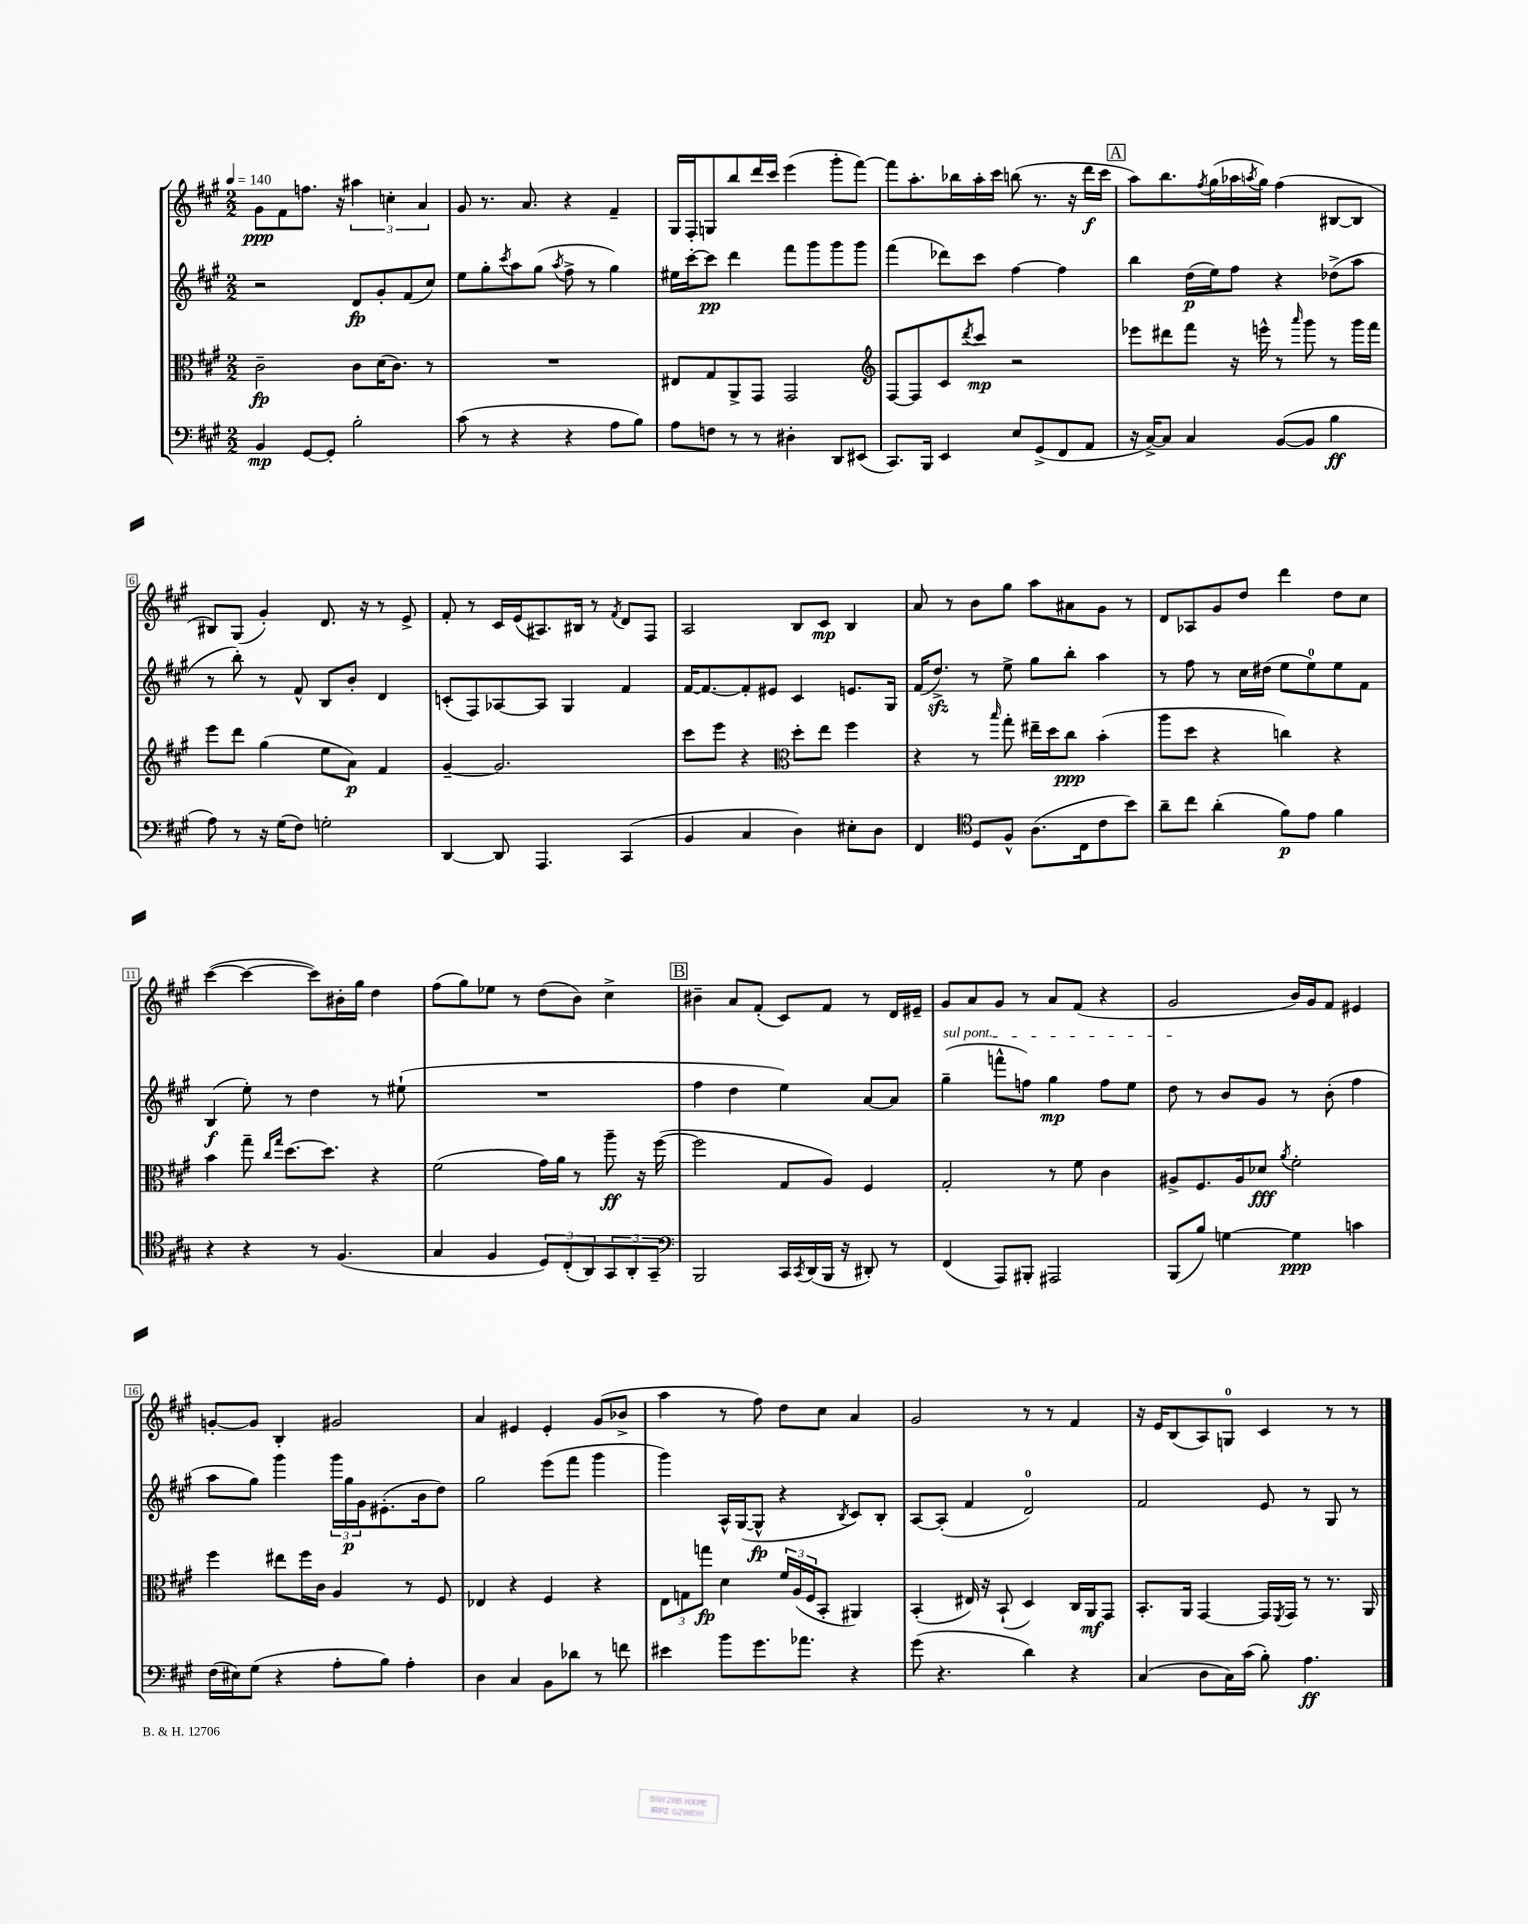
<<
\new StaffGroup <<
\new Staff = "s0" {
    \clef treble \key a \major \numericTimeSignature \time 2/2 \tempo 4 = 140
    gis'8\ppp fis'8 f''8. r16 \tuplet 3/2 { ais''4 c''4-. a'4 } |
    gis'8 r8. a'8. r4 fis'4-- |
    gis16 fis16-. g8 b''8 d'''16 cis'''16 e'''4( gis'''8-. fis'''8~) |
    fis'''8 a''8.-. bes''16 a''16-. cis'''16 b''8( r8. r16 d'''16\f cis'''16 |
    \mark \markup { \box "A" } a''8) b''8. \acciaccatura { fis''8 } gis''16( aes''16 \acciaccatura { a''8 } gis''16) fis''4( bis8~ bis8 |
    bis8) gis8( gis'4-.) d'8. r16 r8 e'8-> |
    fis'8-. r8 cis'16 e'16( ais8.) bis16 r8 \acciaccatura { fis'8 } d'8 fis8 |
    a2 b8 cis'8\mp b4 |
    a'8 r8 b'8 gis''8 a''8 ais'8 gis'8 r8 |
    d'8 aes8 gis'8 d''8 d'''4 d''8 cis''8 |
    cis'''4~( cis'''4~ cis'''8) bis'16-. gis''16 d''4 |
    fis''8( gis''8) ees''8 r8 d''8( b'8) cis''4-> |
    \mark \markup { \box "B" } bis'4-- a'8 fis'8-.( cis'8) fis'8 r8 d'16 eis'16-- |
    gis'8 a'8 gis'8 r8 a'8 fis'8( r4 |
    gis'2 b'16) gis'16 fis'8 eis'4 |
    g'8~-. g'8 b4-. gis'2 |
    a'4 eis'4 eis'4-. gis'8( bes'8-> |
    a''4 r8 fis''8) d''8 cis''8 a'4 |
    gis'2 r8 r8 fis'4 |
    r16 e'16 b8( a8) g8-0 cis'4 r8 r8 \bar "|." |
}
\new Staff = "s1" {
    \clef treble \key a \major \numericTimeSignature \time 2/2
    r2 d'8\fp gis'8-. fis'8( cis''8) |
    e''8 gis''8-. \acciaccatura { cis'''8 } a''8 gis''8( \acciaccatura { a''8 } fis''8-> r8 gis''4) |
    eis''16 cis'''16~-. cis'''8\pp d'''4 fis'''8 gis'''8 gis'''8 gis'''8 |
    fis'''4( des'''8) cis'''8 fis''4~ fis''4 |
    \mark \markup { \box "A" } b''4 d''16\p( e''16) fis''8 r4 des''8->( a''8 |
    r8 b''8-.) r8 fis'8-^ b8 b'8-. d'4 |
    c'8-.( fis8) aes8~ aes8 gis4 fis'4 |
    fis'16~ fis'8.~ fis'8-. eis'8 cis'4 e'8. gis16 |
    fis'16( d''8.->\sfz) r8 e''8-> gis''8 b''8-. a''4 |
    r8 fis''8 r8 cis''16 dis''16( e''8 e''8-0) e''8 fis'8 |
    b4\f( e''8-.) r8 d''4 r8 eis''8-!( |
    R1 |
    \mark \markup { \box "B" } fis''4 d''4 e''4) a'8~ a'8 |
    \once \override TextSpanner.bound-details.left.text = \markup { \italic "sul pont." } gis''4--\startTextSpan( f'''8-^ f''8) gis''4\mp f''8 e''8 |
    d''8\stopTextSpan r8 b'8 gis'8 r8 b'8-.( fis''4 |
    a''8 gis''8) gis'''4 \tuplet 3/2 { gis'''16 gis''16\p gis'16 } eis'8.-.( b'16 d''8) |
    gis''2 e'''8( fis'''8 gis'''4 |
    gis'''4) a16-^ gis16~( gis8-^\fp r4 \acciaccatura { b8 } cis'8) b8-. |
    a8~ a8-.( fis'4 d'2-0) |
    fis'2 e'8 r8 gis8 r8 \bar "|." |
}
\new Staff = "s2" {
    \clef alto \key a \major \numericTimeSignature \time 2/2
    cis'2--\fp cis'8 d'16( cis'8.) r8 |
    R1 |
    eis8 gis8 a,8-> gis,8 gis,2 |
    \clef treble fis8~ fis8 cis'8 \acciaccatura { d'''8 } cis'''8\mp r2 |
    \mark \markup { \box "A" } ees'''8 dis'''8 fis'''8 r16 e'''16-^ r8 \grace { a'''16 } gis'''8 r8 gis'''16 fis'''16 |
    e'''8 d'''8 gis''4( e''8 a'8\p) fis'4 |
    gis'4~-- gis'2. |
    cis'''8 e'''8 r4 \clef alto d''8-. e''8 fis''4 |
    r4 r8 \grace { b''16 } gis''8-. eis''16-- d''16 cis''8\ppp b'4-.( |
    a''8 d''8 r4 c''4) r4 |
    b'4 gis''8-- \grace { cis''16 gis''16 } d''8.~ d''8. r4 |
    fis'2( gis'16) a'16 r8 a''8--\ff r16 fis''16~( |
    \mark \markup { \box "B" } fis''2 gis8 a8) fis4 |
    gis2-. r8 fis'8 cis'4 |
    ais8-> fis8. ais16 des'8\fff \acciaccatura { a'8 } fis'2-. |
    fis''4 eis''8 fis''16 cis'16 a4 r8 fis8 |
    ees4 r4 fis4 r4 |
    \tuplet 3/2 { e8 g8 g''8\fp } d'4 \tuplet 3/2 { fis'16 a16( fis16 } b,8-. ais,4) |
    b,4-.( eis16) r16 b,8-!( d4) cis16 a,16\mf gis,8 |
    b,8.-. a,16 gis,4~ gis,16 \acciaccatura { fis,8 } gis,16 r8 r8. a,16 \bar "|." |
}
\new Staff = "s3" {
    \clef bass \key a \major \numericTimeSignature \time 2/2
    b,4\mp gis,8~ gis,8-. b2-. |
    cis'8( r8 r4 r4 a8 b8) |
    a8 f8 r8 r8 dis4-. d,8 eis,8( |
    cis,8.) b,,16 e,4 e8 gis,8->( fis,8 a,8 |
    \mark \markup { \box "A" } r16 cis16~->) cis8 cis4 b,8~( b,8 b4\ff |
    a8) r8 r16 gis16( fis8) g2-. |
    d,4~ d,8 a,,4. cis,4( |
    b,4 cis4 d4) eis8-. d8 |
    fis,4 \clef tenor d8 fis8-^ a8.( cis16 cis'8 b'8) |
    a'8-- cis''8 a'4-.( fis'8\p) e'8 fis'4 |
    r4 r4 r8 fis4.( |
    gis4 fis4 \tuplet 3/2 { d8) cis8-.( a,8) } \tuplet 3/2 { gis,8 a,8-. gis,8-- } |
    \mark \markup { \box "B" } \clef bass b,,2 cis,16 \acciaccatura { cis,8 } d,16( b,,16 r16 dis,8-.) r8 |
    fis,4( a,,8) bis,,8-. ais,,2 |
    b,,8( b8) g4~ g4\ppp c'4 |
    fis16( eis16) gis8( r4 a8-. b8) a4-. |
    d4 cis4 b,8 des'8 r8 f'8 |
    eis'4 b'8 gis'8. aes'8. r4 |
    gis'8( r4. d'4) r4 |
    cis4( d8 cis16) cis'16( b8-.) a4.\ff \bar "|." |
}
>>
>>
\layout { \context { \Score \override BarNumber.stencil = #(make-stencil-boxer 0.1 0.3 ly:text-interface::print) } }
